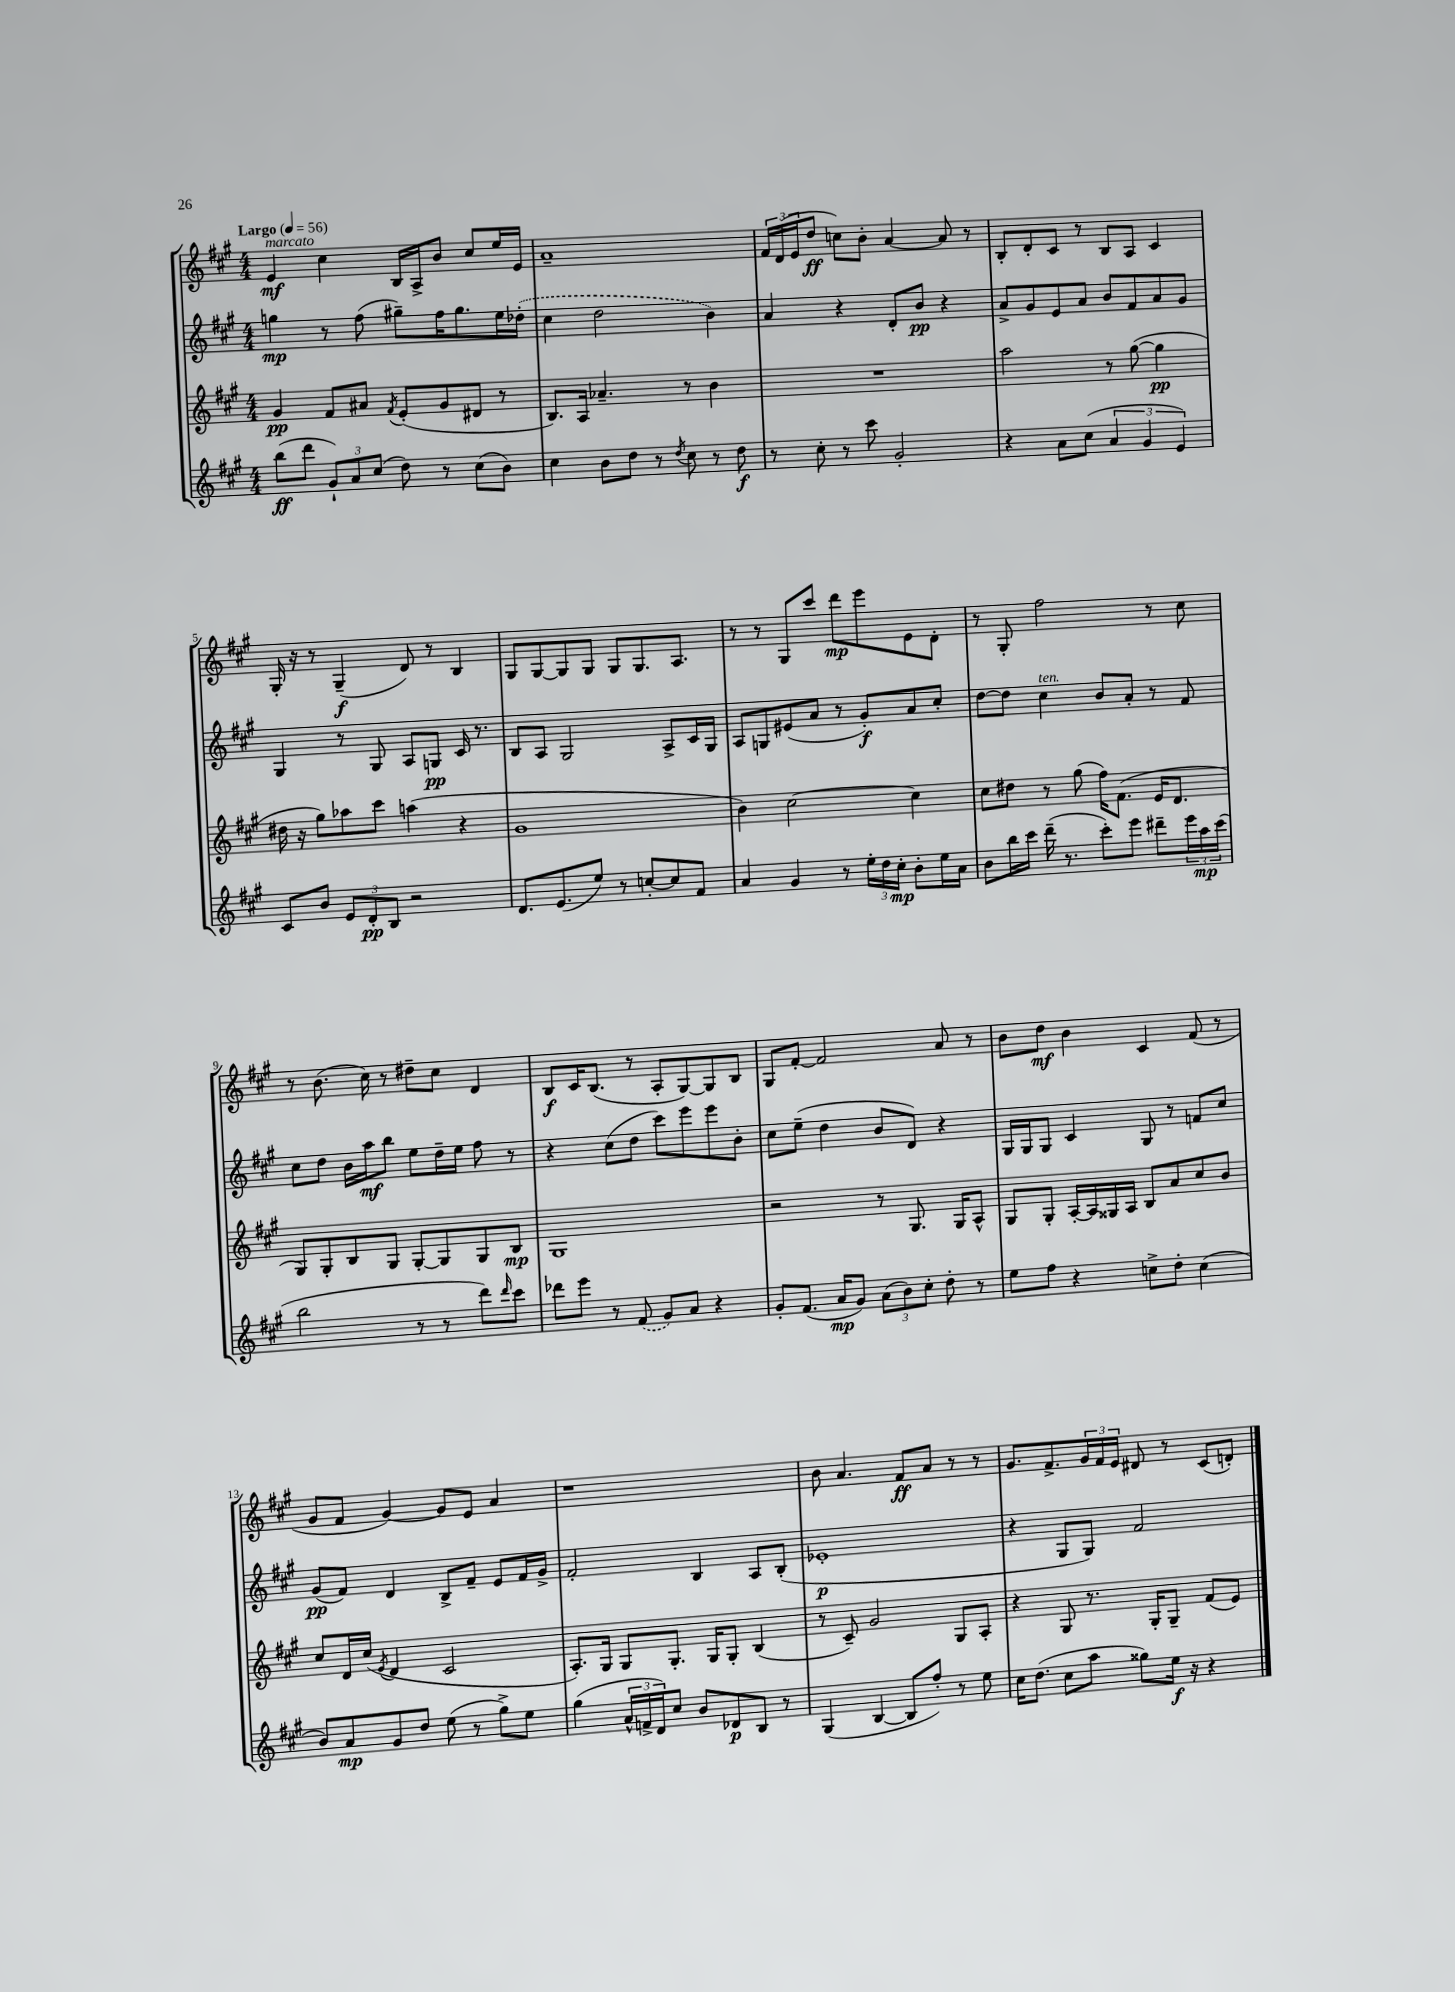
<<
\new StaffGroup <<
\new Staff = "s0" {
    \clef treble \key a \major \numericTimeSignature \time 4/4 \tempo "Largo" 4 = 56
    e'4\mf^\markup { \italic "marcato" } cis''4 b16 a16-> b'8 cis''8 e''16 e'16 |
    a'1-- |
    \tuplet 3/2 { fis'16 d'16( e'16 } d''8\ff c''8) b'8-. a'4~ a'8 r8 |
    b8-. d'8-. cis'8 r8 b8 a8 cis'4 |
    gis16-. r16 r8 gis4--\f( d'8) r8 b4 |
    gis8 gis8~ gis8 gis8 gis8 gis8. a8. |
    r8 r8 gis8 cis'''8 d'''8\mp e'''8 e'8 d'8-. |
    r8 gis8-. fis''2 r8 cis''8 |
    r8 b'8.( cis''16) r8 dis''8-- cis''8 d'4 |
    b8\f cis'16 b8.( r8 a8-. gis8~) gis8 b8 |
    gis8 fis'8~-. fis'2 a'8 r8 |
    b'8 d''8\mf b'4 cis'4 fis'8( r8 |
    gis'8 fis'8 gis'4~) gis'8 e'8 a'4 |
    r1 |
    b'8 a'4. fis'8\ff a'8 r8 r8 |
    gis'8. fis'8.-> \tuplet 3/2 { gis'16 fis'16 e'16 } dis'8 r8 cis'8( d'8-.) \bar "|." |
}
\new Staff = "s1" {
    \clef treble \key a \major \numericTimeSignature \time 4/4
    g''4\mp r8 fis''8( gis''8--) fis''16 gis''8. e''16 \once \slurDashed des''16-.( |
    cis''4 d''2 b'4) |
    a'4 r4 d'8-. b'8\pp r4 |
    a'8-> gis'8 e'8 a'8 b'8 fis'8 a'8 gis'8 |
    gis4 r8 gis8 a8 g8\pp cis'16 r8. |
    b8 a8 gis2 a8-> cis'16 gis16 |
    a8 g8 eis'8( a'8 r8 gis'8-.\f) a'8 cis''8-. |
    d''8~ d''8 cis''4^\markup { \italic "ten." } b'8 a'8-. r8 fis'8 |
    cis''8 d''8 b'16 a''16\mf b''8 e''8 d''16-- e''16 fis''8 r8 |
    r4 cis''8( d''8 cis'''8) e'''8 e'''8 b'8-. |
    cis''8 e''8--( d''4 b'8 d'8) r4 |
    gis16 gis16 gis8 cis'4 gis8 r8 f'8 cis''8 |
    gis'8\pp( fis'8) d'4 b8-> fis'8-- e'8 fis'16 gis'16-> |
    fis'2-. b4 a8 b8-.( |
    ees'1-.\p |
    r4 gis8 gis8) fis'2 \bar "|." |
}
\new Staff = "s2" {
    \clef treble \key a \major \numericTimeSignature \time 4/4
    gis'4\pp fis'8 ais'8 \acciaccatura { fis'8 } e'8-.( gis'8 dis'8 r8 |
    b8.) a16 aes'4.-- r8 b'4 |
    R1 |
    a''2 r8 gis''8~( gis''4\pp |
    dis''16 r16 gis''8) aes''8 cis'''8 a''4( r4 |
    gis'1 |
    b'4) cis''2~ cis''4 |
    cis''8 dis''8 r8 gis''8( fis''16) fis'8.( e'16 d'8. |
    gis8) gis8-. b8 gis8 gis8~-. gis8 gis8 b8\mp |
    gis1 |
    r2 r8 gis8. gis16 a8-^ |
    gis8 gis8-. a16~-. a16 gisis16 a16 b8 a'8 cis''8 b'8 |
    cis''8 d'16 cis''16( \acciaccatura { e'8 } d'4 cis'2 |
    a8.-.) gis16 gis8 gis8.-. gis16 gis8-. b4( |
    r8 cis'8--) gis'2 gis8 a8-. |
    r4 gis8 r8. gis16-. gis8-- fis'8( e'8) \bar "|." |
}
\new Staff = "s3" {
    \clef treble \key a \major \numericTimeSignature \time 4/4
    b''8\ff( d'''8 \tuplet 3/2 { gis'8-!) a'8 cis''8( } d''8) r8 cis''8( b'8) |
    cis''4 b'8 d''8 r8 \acciaccatura { d''8 } cis''8 r8 d''8\f |
    r8 cis''8-. r8 cis'''8 gis'2-. |
    r4 a'8 cis''8( \tuplet 3/2 { a'4 gis'4 e'4) } |
    cis'8 b'8 \tuplet 3/2 { e'8 d'8-.\pp b8 } r2 |
    d'8. e'8.( e''8) r8 c''8~-. c''8 fis'8 |
    a'4 gis'4 r8 \tuplet 3/2 { e''16-. d''16 cis''16-.\mp } b'8-. e''16 a'16 |
    b'8 b''16 cis'''16 d'''16--( r8. cis'''8-.) e'''8 dis'''8-- \tuplet 3/2 { e'''16 a''16\mp cis'''16( } |
    b''2 r8 r8 d'''8) \grace { d'''16 } cis'''8 |
    des'''8 e'''8 r8 \once \slurDashed fis'8( gis'8) a'8 r4 |
    gis'8-. fis'8.( a'16\mp gis'8) \tuplet 3/2 { a'8( b'8) cis''8-. } d''8-. r8 |
    e''8 fis''8 r4 c''8-> d''8-. c''4( |
    b'8) a'8\mp gis'8 d''8 e''8( r8 gis''8->) e''8 |
    gis''4( \tuplet 3/2 { a'16-^ f'16-> d'16) } cis''8 b'8 des'8\p b8 r8 |
    gis4( b4~ b8 fis''8-.) r8 e''8 |
    cis''16 d''8.( cis''8 a''8 gisis''8) e''16\f r16 r4 \bar "|." |
}
>>
>>
